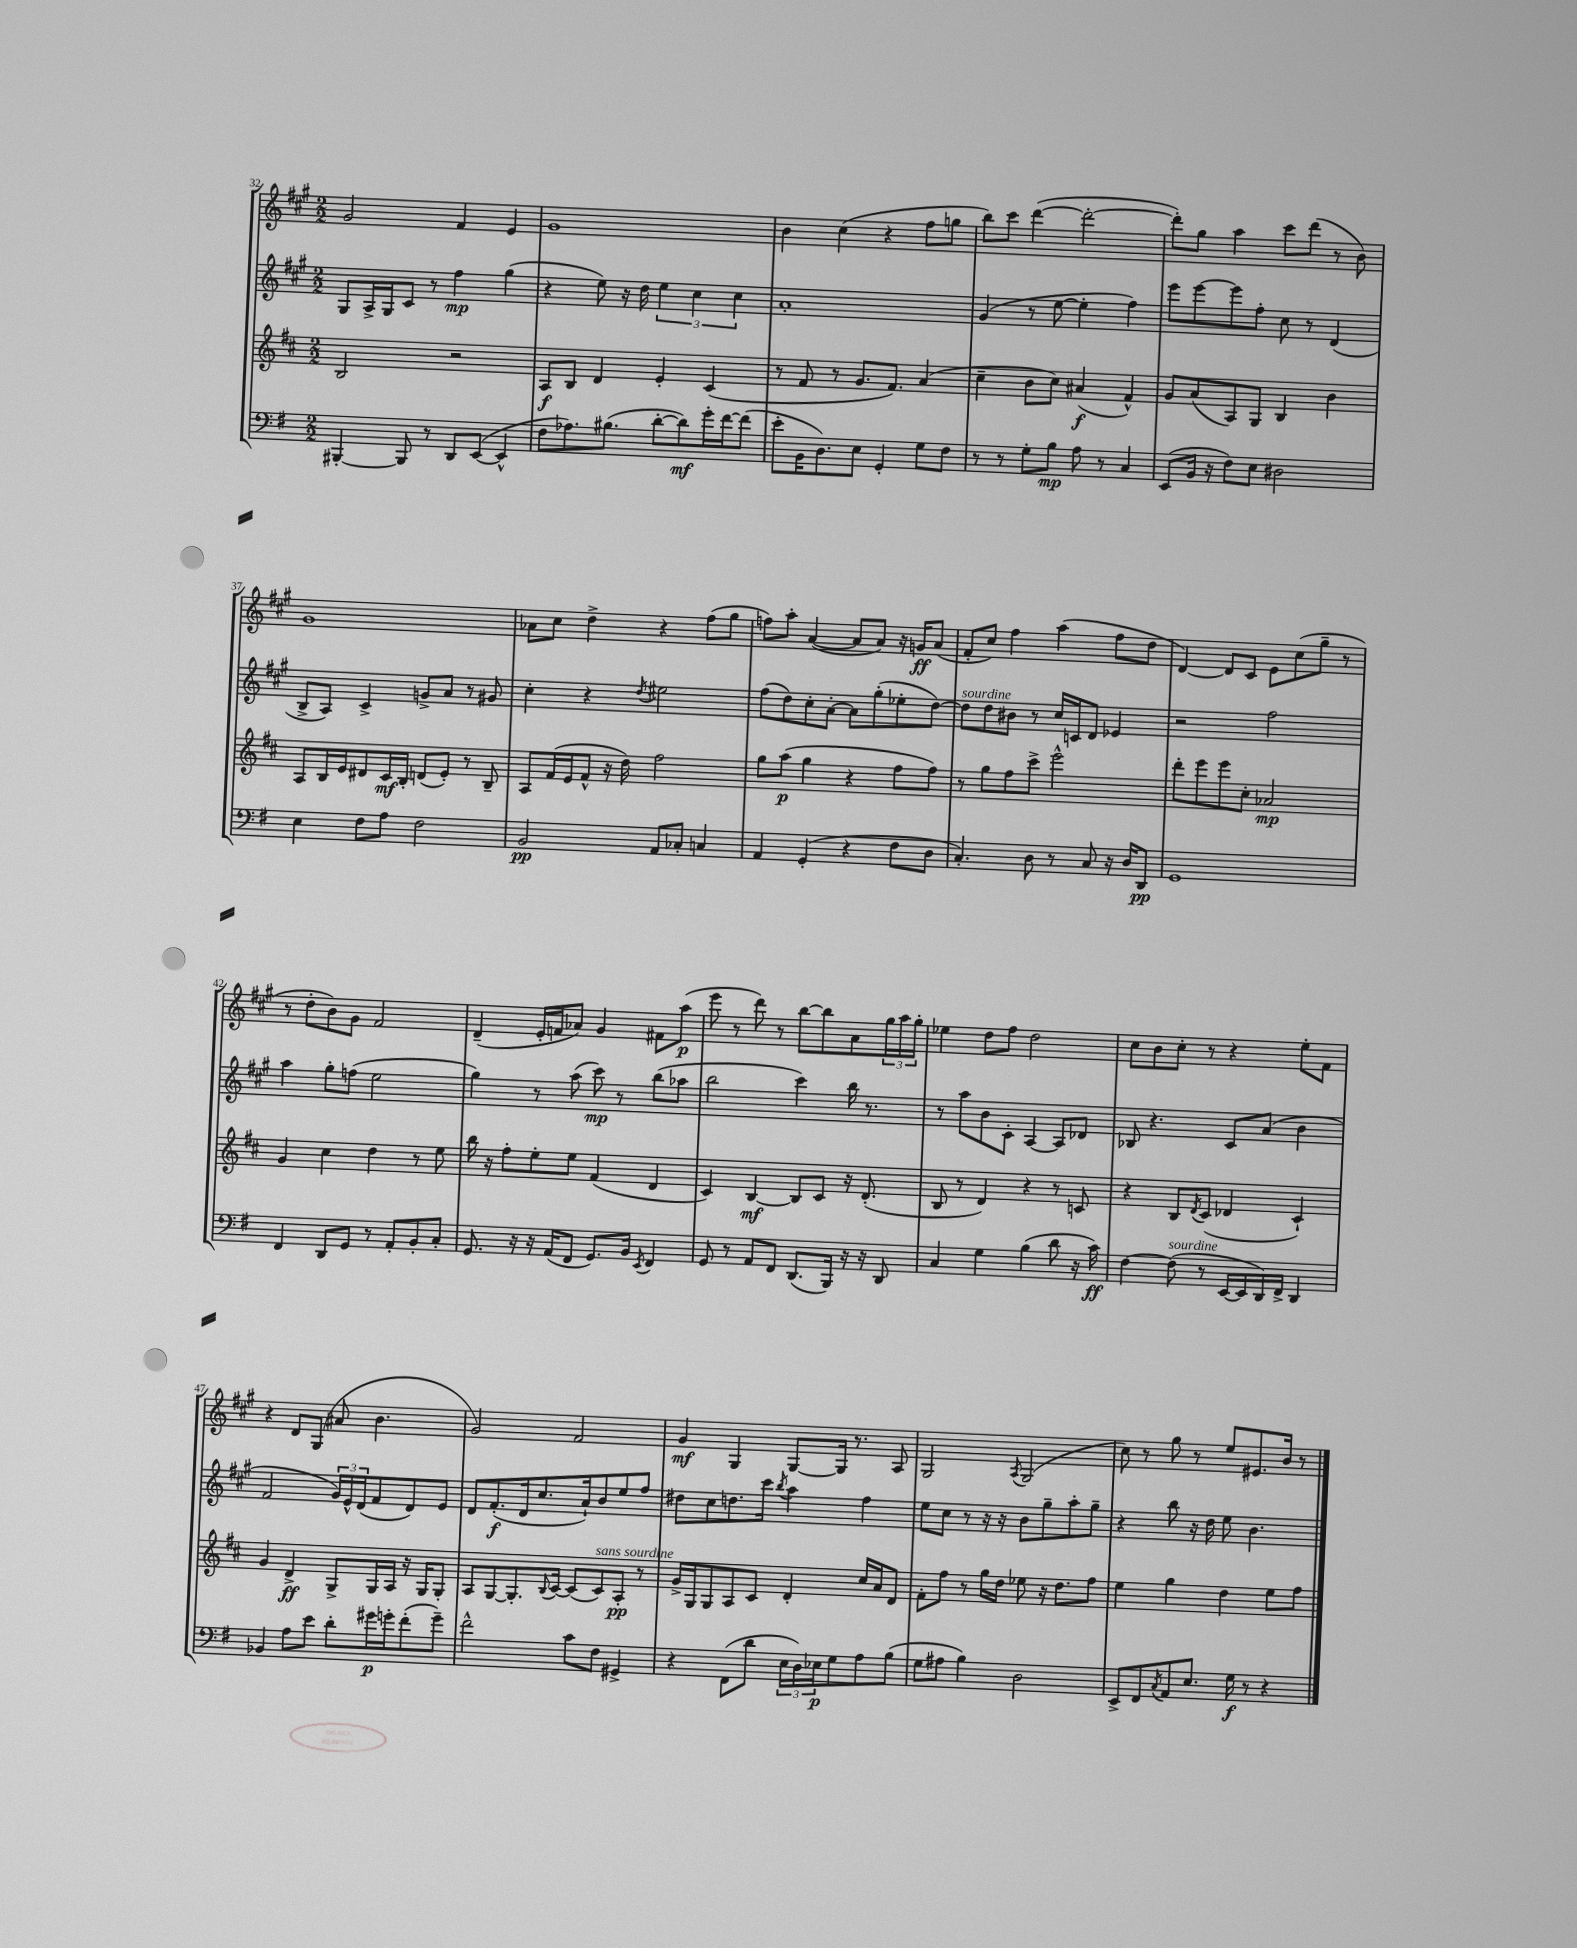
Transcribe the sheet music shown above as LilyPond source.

<<
\new StaffGroup <<
\new Staff = "s0" {
    \clef treble \key a \major \numericTimeSignature \time 2/2
    gis'2 fis'4 e'4 |
    gis'1 |
    b'4 cis''4( r4 fis''8 g''8 |
    b''8) cis'''8 d'''4~( d'''2~-. |
    d'''8-.) gis''8 a''4 cis'''8 d'''8( r8 b'8) |
    gis'1 |
    aes'8 cis''8 d''4-> r4 fis''8( gis''8 |
    f''8) a''8-. a'4~( a'8 a'8) r16 g'16\ff a'8( |
    fis'8-. cis''8) fis''4 a''4( fis''8 d''8 |
    d'4~) d'8 cis'8 e'8 cis''8( gis''8-- r8 |
    r8 d''8-. b'8) gis'8 fis'2 |
    d'4--( e'16-. f'16 aes'8) gis'4 fis'8 a''8\p( |
    e'''8 r8 d'''8) r8 b''8~ b''8 a'8 \tuplet 3/2 { gis''16 a''16 gis''16-. } |
    ees''4 d''8 fis''8 d''2 |
    cis''8 b'8 cis''8-. r8 r4 e''8-. fis'8 |
    r4 d'8 gis8( ais'8 b'4. |
    gis'2) fis'2 |
    gis'4\mf gis4 gis8~ gis16 r8. a8 |
    gis2 \acciaccatura { a8 } gis2( |
    cis''8) r8 gis''8 r8 e''8 eis'8. b'16 r8 \bar "|." |
}
\new Staff = "s1" {
    \clef treble \key a \major \numericTimeSignature \time 2/2
    gis8 a16-> gis16 cis'8 r8 fis''4\mp gis''4( |
    r4 e''8) r16 d''16 \tuplet 3/2 { e''4 cis''4 cis''4 } |
    a'1-. |
    gis'4( r8 e''8~ e''4-. fis''4) |
    e'''8 e'''8~ e'''8 fis''8-. cis''8 r8 d'4( |
    b8-> a8) cis'4-> g'8-> a'8 r8 gis'8 |
    cis''4-. r4 \acciaccatura { d''8 } eis''2 |
    fis''8( d''8) cis''8-. a'8~-. a'8 gis''8-.( ees''8-. d''8~) |
    d''8^\markup { \italic "sourdine" } d''8 bis'8 r8 cis''16 c'16 d'8 ees'4 |
    r2 fis''2 |
    a''4 gis''8-. f''8( e''2 |
    gis''4) r8 a''8( cis'''8\mp) r8 b''8( aes''8 |
    b''2 cis'''4) b''16 r8. |
    r8 a''8 b'8 cis'8-. a4~ a8 des'8 |
    bes8 r4. cis'8 a'8( b'4 |
    fis'2 \tuplet 3/2 { gis'16) e'16-^ d'16( } fis'8 d'8) e'8 |
    d'8 fis'8.-.\f( d'16 cis''8. a'16-!) b'8 e''8 fis''8 |
    dis''8 cis''8 d''8. cis'''16 \acciaccatura { b''8 } a''4 fis''4 |
    e''8 cis''8 r8 r16 r16 b'8 gis''8-- a''8-. gis''8-- |
    r4 b''8 r16 d''16 e''8 b'4. \bar "|." |
}
\new Staff = "s2" {
    \clef treble \key d \major \numericTimeSignature \time 2/2
    b2 r2 |
    a8\f b8 d'4 e'4-. cis'4( |
    r8 fis'8 r8 g'8. fis'8.) a'4( |
    cis''4-- b'8 cis''8) ais'4\f( fis'4-^) |
    g'8 a'8( a8) g8 b4 b'4 |
    a8 b16 e'16 dis'8 cis'16\mf b16-. d'8( e'8-.) r8 b8-- |
    a8 fis'16( e'16 fis'8-^ r16 d''16) fis''2 |
    g''8 a''8\p( g''4 r4 fis''8 fis''8) |
    r8 g''8 fis''8 cis'''8-> e'''2-^ |
    d'''8-. e'''8 e'''8 cis''8-. aes'2\mp |
    g'4 cis''4 d''4 r8 e''8 |
    b''16 r16 fis''8-. e''8-. e''8 fis'4( d'4 |
    cis'4) b4~\mf b8 cis'8 r16 d'8.-.( |
    b8 r8 d'4) r4 r8 c'8 |
    r4 b8 \acciaccatura { d'8 } cis'8( des'4 cis'4-!) |
    g'4 d'4->\ff g8-> g16 a16 r16 g16 g8-. |
    a8 g8~ g8.-. \appoggiatura { b8 } cis'16~ cis'8( cis'8^\markup { \italic "sans sourdine" }) a8-.\pp r8 |
    g'16-> g16 g8 a8 cis'8 d'4-. cis''16 a'16 d'8 |
    fis'8-. fis''8 r8 g''16 d''16 ees''8 r16 d''8. fis''8 |
    e''4 g''4 d''4 e''8 fis''8 \bar "|." |
}
\new Staff = "s3" {
    \clef bass \key g \major \numericTimeSignature \time 2/2
    bis,,4~-. bis,,8 r8 d,8 e,8~( e,4-^ |
    fis8 aes8.) bis8.( d'8~-. d'8\mf) g'16-. fis'16~ fis'8( |
    e'8-. b,16 d8.) e8 g,4-. g8 fis8 |
    r8 r8 g8-. b8\mp a8 r8 c4 |
    e,8( b,16 r16 fis8) e8 dis2 |
    e4 fis8 a8 fis2 |
    b,2\pp a,8 ces8-. c4 |
    a,4 g,4-.( r4 fis8 d8 |
    c4.-.) d8 r8 c8 r16 d16 d,8\pp |
    g,1 |
    fis,4 d,8 g,8 r8 a,8-. b,8-. c8-. |
    g,8. r16 r16 a,16( fis,8 g,8.) b,16 \acciaccatura { e,8 } fis,4 |
    g,8 r8 a,8 fis,8 d,8.( b,,16) r16 r16 d,8 |
    c4 g4 b4( d'8 r16 c'16\ff) |
    fis4~ fis8^\markup { \italic "sourdine" }( r8 e,16~ e,16 d,16) fis,16-> d,4 |
    bes,4 a8 e'8 d'8-. gis'16\p g'16-. fis'8-.( g'8--) |
    fis'2-^ c'8 fis8 gis,4-> |
    r4 fis,8( d'8 \tuplet 3/2 { e16 d16) ees16\p } g8 a8 b8( |
    g8 ais8 b4) d2 |
    e,8-> fis,8 \acciaccatura { c8 } a,8 e8. g16\f r8 r4 \bar "|." |
}
>>
>>
\layout { \context { \Score currentBarNumber = #32 } }
